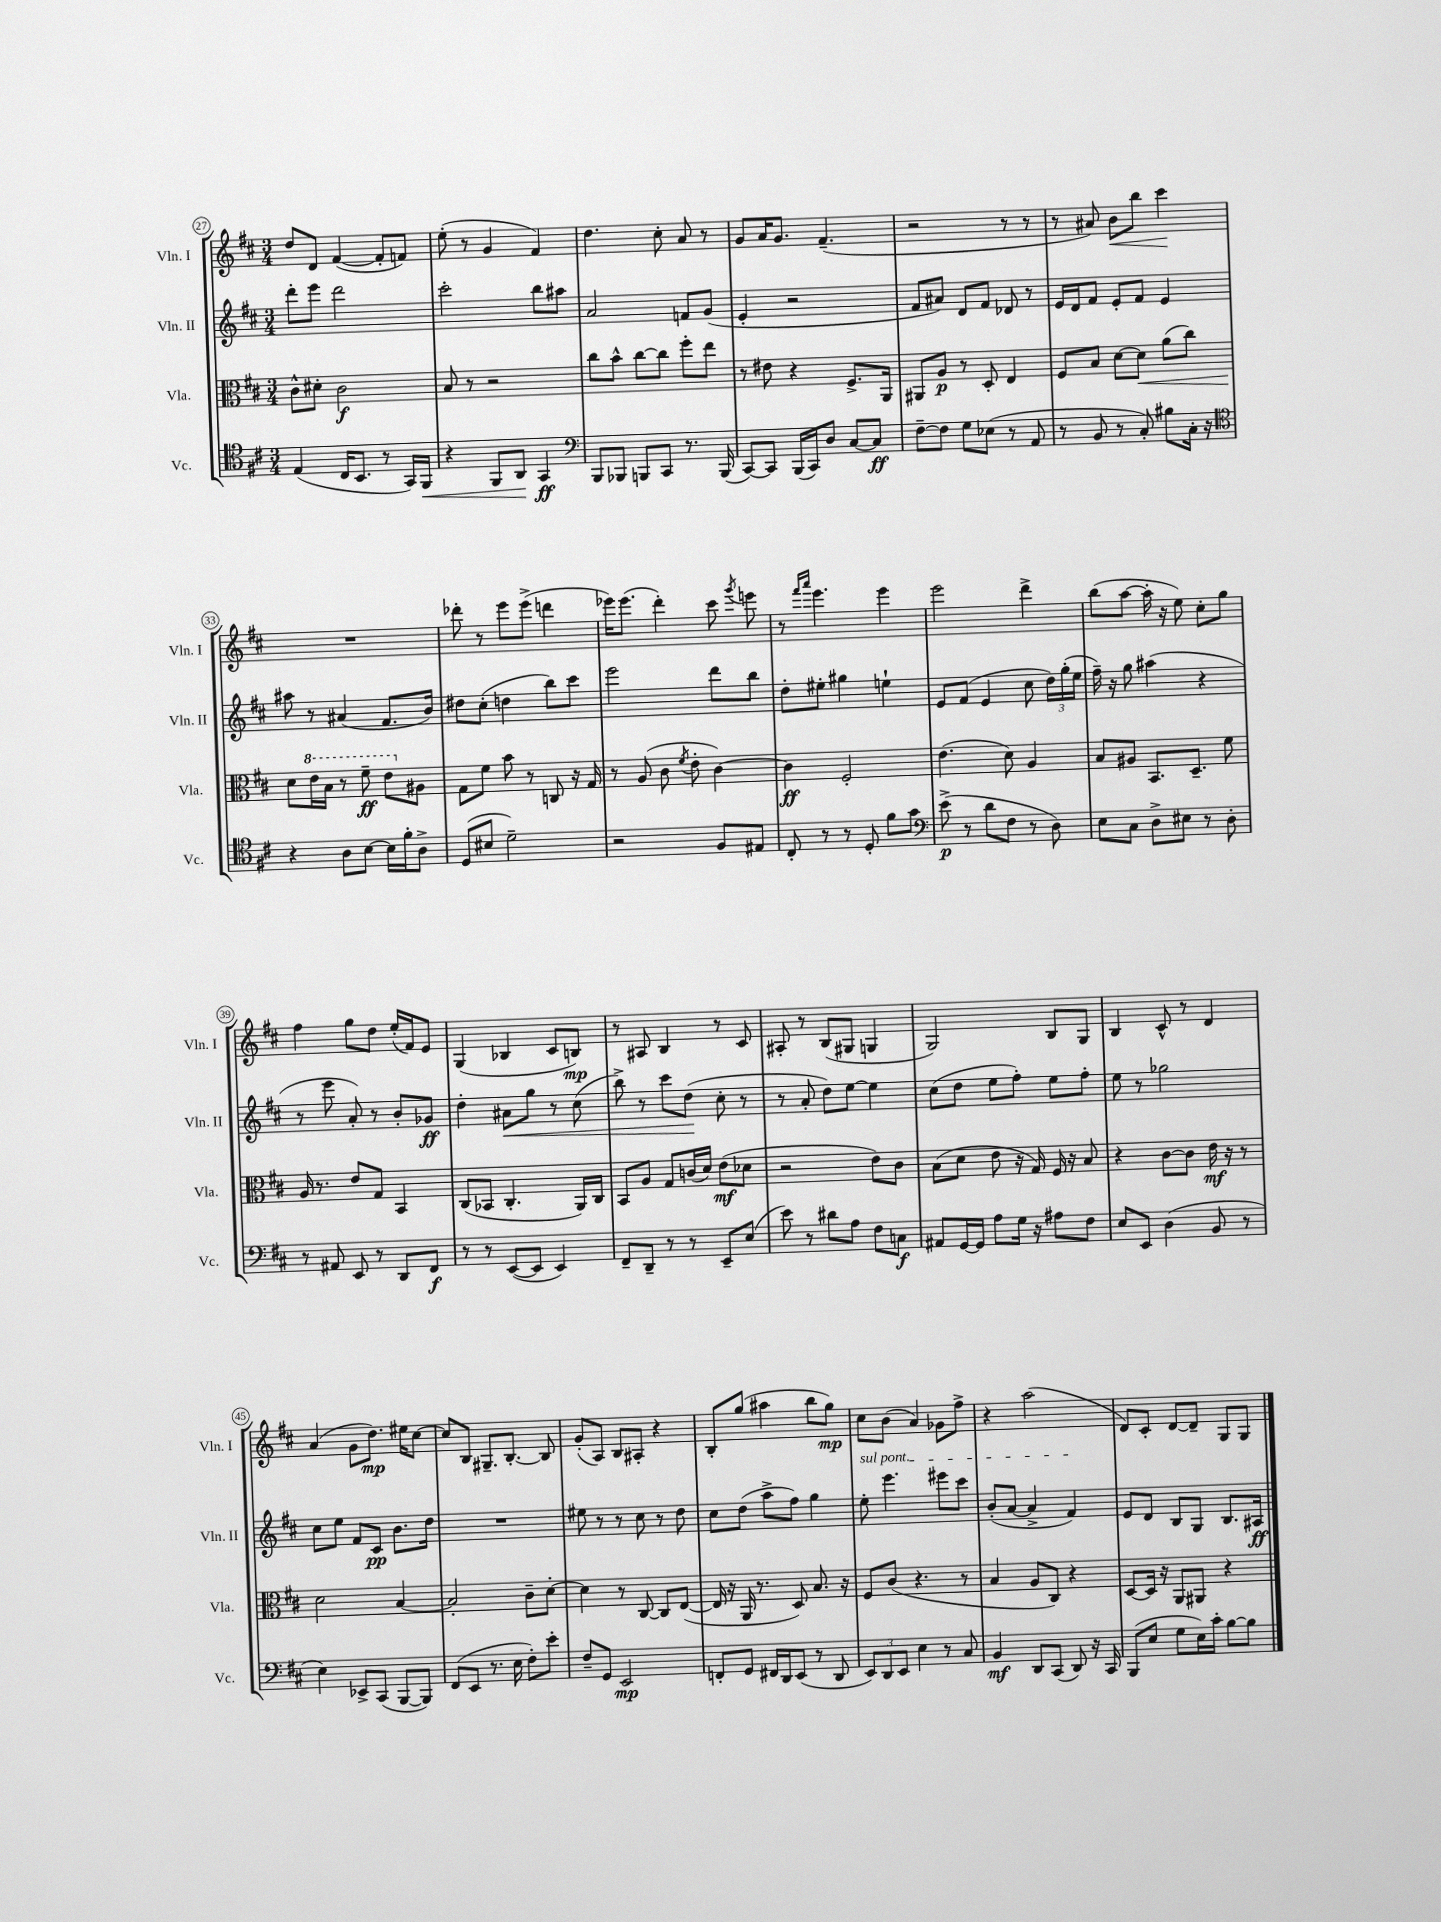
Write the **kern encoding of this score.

**kern	**kern	**kern	**kern
*staff4	*staff3	*staff2	*staff1
*clefC4	*clefC3	*clefG2	*clefG2
*k[f#c#]	*k[f#c#]	*k[f#c#]	*k[f#c#]
*M3/4	*M3/4	*M3/4	*M3/4
(4E/	8c#^^\L	8ddd'\L	8dd/L
.	8d#'\J	8eee\J	8d/J
16C#/LK	2c#\	2ddd\	([4f#/
8.BB/J	.	.	.
8r	.	.	8f#'/]L
16GG/LL)	.	.	8f/J)
16FF#/JJ	.	.	.
=	=	=	=
4r	8B/	2ccc#'\	(8ee'\
.	8r	.	8r
8FF#/L	2r	.	4g/
8AA/J	.	.	.
4GG/	.	8bb\L	4f#/)
.	.	8aa#\J	.
=	=	=	=
*clefF4	*	*	*
8BBB/L	8cc#\L	2a/	4.dd\
8BBB-/J	8b^^\J	.	.
8BBB/L	[8cc#\L	.	.
8CC#/J	8cc#\]J	.	8cc#'\
8.r	8ff#'\L	8f/L	8a/
.	8ee\J	(8g/J	8r
(16BBB/	.	.	.
=	=	=	=
[8CC#/L)	8r	4e'/	8g/L
8CC#/]J	8e#\	.	16a/K
.	.	.	8.g/J
(16BBB/LL	4r	2r	.
16CC#/J)	.	.	.
8D/J	.	.	(4.f#~/
[8C#/L	8.F#^/L	.	.
8C#/]J	.	.	.
.	16AA/Jk	.	.
=	=	=	=
[8F#~\L	8AA#/L	8f#/L	2r
8F#\]J	8A/J	8a#/J)	.
8G\L	8r	8d/L	.
(8E-\J	8D'/	8f#/J	.
8r	4E/	8d-/	8r
8AA/	.	8r	8r
=	=	=	=
8r	8F#/L	16e/LL	8r
.	.	16d/J	.
8BB/	8B/J	8f#/J	8a#/)
8r	[8d\L	8e'/L	8b\L
8C#'/)	8d\]J	8f#/J	8bb\J
8B#\L	(8a\L	4e/	4ccc#\
16C#'\Jk	8cc#\J)	.	.
16r	.	.	.
=	=	=	=
*clefC4	*	*	*
4r	8d\L	8aa#\	2.r
.	16ee\L	8r	.
.	16b\JJ	.	.
8A\L	8r	(4a#/	.
[8B\J	8ff#~\	.	.
16B\]LL	8ee\L	8.f#/L	.
16f#'\J	.	.	.
8A^\J	8A#\J	.	.
.	.	16b/Jk)	.
=	=	=	=
(8D/L	8G\L	8dd#\L	8ddd-'\
8B#/J	8f#\J	(8cc#'\J	8r
2d~\)	8b\	4dd\	8eee\L
.	8r	.	(8eee^\J
.	8C/	8bb\L)	4ddd\
.	16r	8ccc#\J	.
.	16G/	.	.
=	=	=	=
2r	8r	2eee\	16eee-\LK)
.	.	.	(8.eee-\J
.	(8A/	.	.
.	8c#\	.	4ddd'\)
.	8qf#/	.	.
.	8e'\	.	.
8F#/L	[4c#\)	8ddd\L	8ccc#\
.	.	.	8qggg/
8E#/J	.	8bb\J	8eee\
=	=	=	=
8C#'/	4c#\]	8dd'\L	8r
.	.	.	16qqfff#/LL
.	.	.	16qqaaa/JJ
8r	.	8ee#'\J	4.eee\
8r	2F#'/	4gg#\	.
8D'/	.	.	.
8f#\L	.	4ee`\	4eee\
8g\J	.	.	.
=	=	=	=
*clefF4	*	*	*
(8e^\	(4.e\	8e/L	2eee\
8r	.	(8f#/J	.
8d\L	.	4e/	.
8F#\J	8d\)	.	.
8r	4A/	8cc#\	4ddd^\
8D\)	.	24dd\LL)	.
.	.	(24gg'\	.
.	.	24ee\JJ	.
=	=	=	=
8E\L	8B/L	16ff#~\)	(8bb\L
.	.	16r	.
8C#\J	8A#/J	8gg\	[8aa\J
8D^\L	8.BB/L	(4aa#\	16aa'\]
.	.	.	16r
8E#\J	.	.	8ee\)
.	8.D~/J	.	.
8r	.	4r	8cc#'\L
8D'\	8f#\	.	8gg\J
=	=	=	=
8r	16A/	8r	4ff#\
.	8.r	.	.
8AA#/	.	8eee\	.
8EE/	8e/L	8a'/)	8gg\L
8r	8G/J	8r	8dd\J
8DD/L	4BB/	8b'/L	(16ee'/LL
.	.	.	16f#/J)
8FF#/J	.	8g-/J	8e/J
=	=	=	=
8r	(8C#/L	4dd'\	(4G/
8r	8BB-/J	.	.
([8EE/L	4.C#'/	8a#\L	4B-/
8EE/]J	.	8gg\J	.
4EE/)	.	8r	8c#/L
.	16AA/LL)	(8cc#\	8B/J)
.	16C#/JJ	.	.
=	=	=	=
8FF#~/L	8BB/L	8bb^\)	8r
8DD~/J	8A/J	8r	8A#/
8r	8G/L	8ccc#\L	4B/
8r	(16c/L	(8dd\J	.
.	16d/JJ)	.	.
8EE~/L	(8e\L	8cc#'\	8r
(8E/J	8d-\J	8r	8c#/
=	=	=	=
8e\)	2r	8r	8A#'/
8r	.	8a'/	8r
8d#\L	.	8dd\L)	(8B/L
8A\J	.	[8ee\J	8G#/J
8F#\L	8e\L)	4ee\]	4G/
8C\J	8c#\J	.	.
=	=	=	=
8AA#/L	(8B\L	(8cc#\L	2G/)
[16GG/L	8d\J	8dd\J	.
16GG/]JJ	.	.	.
8A\L	8e\	8ee\L	.
16G\Jk	16r	8ff#'\J)	.
16r	16G/)	.	.
8A#\L	16F#/	8ee\L	8B/L
.	16r	.	.
8F#\J	8B/	8ff#'\J	8G/J
=	=	=	=
8E/L	4r	8ee\	4B/
8EE/J	.	8r	.
(4D\	[8c#\L	2gg-\	8c#^^/
.	8c#\]J	.	8r
8BB/	16e\	.	4d/
.	16r	.	.
8r	8r	.	.
=	=	=	=
4E\)	2d\	8cc#\L	(4a/
.	.	8ee\J	.
8EE-^/L	.	8f#/L	8g\L
(8CC#/J	.	8c#/J	8.dd\J)
[8BBB/L	[4B/	8.b\L	.
.	.	.	16ee#\LK
8BBB/]J)	.	.	[8cc#\J
.	.	16dd\Jk	.
=	=	=	=
(8FF#/L	2B'/]	2.r	8cc#/]L
8EE/J	.	.	8B/J
8.r	.	.	8.G#~/L
16E\	.	.	[8.B'/J
8F#'\L)	8c#~\L	.	.
8e'\J	[8d'\J	.	8B/]
=	=	=	=
8F#~/L	4d\]	8ee#\	(8g'/L
8GG/J	.	8r	8A/J)
2EE/	8r	8r	8B/L
.	[8C#/	8cc#\	8A#'/J
.	8C#/]L	8r	4r
.	([8E/J	8dd\	.
=	=	=	=
8FF'/L	16E/]	8cc#\L	8B'/L
.	16r	.	.
8GG/J	16AA/	(8dd\J	(8gg/J
.	8.r	.	.
16FF#/LL	.	8aa^\L	4aa#\
16DD/J	.	.	.
(8EE/J	8D/)	8ff#\J)	.
8r	8.B/	4gg\	8bb\L
8DD/	.	.	8gg\J)
.	16r	.	.
=	=	=	=
12EE/L)	8F#/L	8ee'\	8cc#\L
12DD/	.	.	.
.	(8c#/J	4.eee\	(8b\J
12EE/J	.	.	.
4E\	4.r	.	4a/)
8r	.	8eee#\L	8g-\L
8C#/	8r	8ccc#\J	8ff#^\J
=	=	=	=
4BB/	4B/	(8b'/L	4r
.	.	[8a/J	.
8DD/L	8A/L	4a^/]	(2aa\
(8CC#/J	8C#/J)	.	.
8DD/)	4r	4f#/)	.
16r	.	.	.
16CC#/	.	.	.
=	=	=	=
(8BBB/L	[8D/L	8e/L	8d/L)
8E/J	16D/]Jk	8d/J	8c#'/J
.	16r	.	.
8G\L	8AA/L	8B/L	[8d/L
16E\L)	8AA#/J	8G/J	8d~/]J
16c#'\JJ	.	.	.
[8B\L	4r	8.B/L	8G/L
8B\]J	.	.	8G/J
.	.	16A#/Jk	.
==	==	==	==
*-	*-	*-	*-
